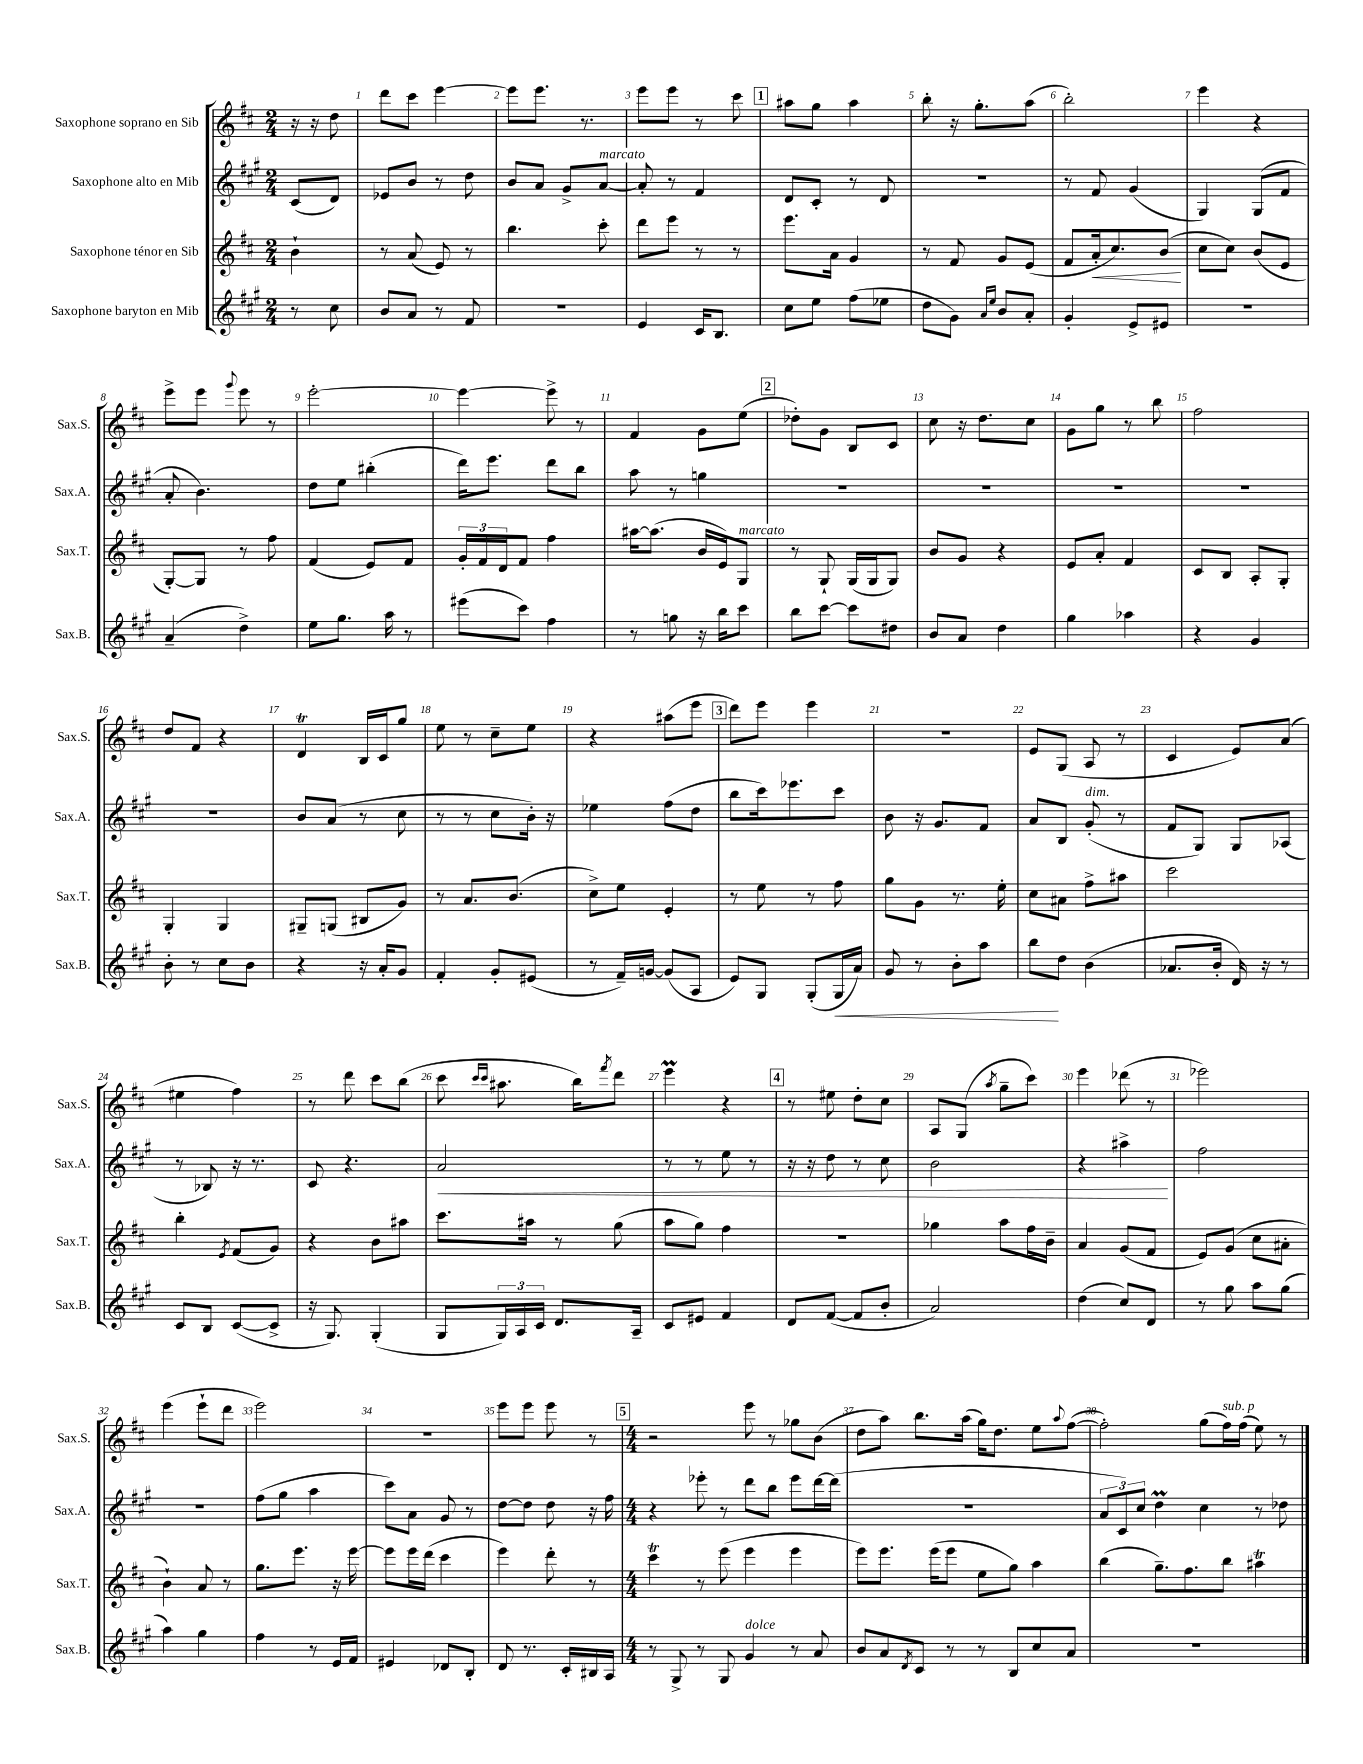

**kern	**dynam	**kern	**dynam	**kern	**dynam	**kern
*part4	*part4	*part3	*part3	*part2	*part2	*part1
*staff4	*staff4	*staff3	*staff3	*staff2	*staff2	*staff1
*I"Saxophone baryton en Mib	*	*I"Saxophone ténor en Sib	*	*I"Saxophone alto en Mib	*	*I"Saxophone soprano en Sib
*I'Sax.B.	*	*I'Sax.T.	*	*I'Sax.A.	*	*I'Sax.S.
*clefG2	*	*clefG2	*	*clefG2	*	*clefG2
*k[f#c#g#]	*	*k[f#c#]	*	*k[f#c#g#]	*	*k[f#c#]
*M2/4	*	*M2/4	*	*M2/4	*	*M2/4
=	=	=	=	=	=	=
8r	.	4b`\	.	(8c#/L	.	16r
.	.	.	.	.	.	16r
8cc#\	.	.	.	8d/J)	.	8dd\
=1	=1	=1	=1	=1	=1	=1
8b/L	.	8r	.	8e-X/L	.	8ddd\L
8a/J	.	(8a/	.	8b/J	.	8ccc#\J
8r	.	8e/)	.	8r	.	[4eee\
8f#/	.	8r	.	8dd\	.	.
=2	=2	=2	=2	=2	=2	=2
2r	.	4.bb\	.	8b/L	.	8eee\L]
.	.	.	.	8a/J	.	8.eee\J
.	.	.	.	8g#^/L	.	.
.	.	.	.	.	.	8.r
!	!	!	!	!LO:TX:a:i:t=marcato	!	!
.	.	8ccc#'\	.	[8a/J	.	.
=3	=3	=3	=3	=3	=3	=3
4e/	.	8ddd\L	.	8a'/]	.	8eee\L
.	.	8eee\J	.	8r	.	8eee\J
16c#/KL	.	8r	.	4f#/	.	8r
8.B/J	.	.	.	.	.	.
.	.	8r	.	.	.	8ccc#\
!!LO:REH:place=s1:t=1
=4	=4	=4	=4	=4	=4	=4
8cc#\L	.	8.eee\L	.	8d/L	.	8aa#X\L
8ee\J	.	.	.	8c#'/J	.	8gg\J
.	.	16a\Jk	.	.	.	.
(8ff#\L	.	4g/	.	8r	.	4aa#\
8ee-X\J	.	.	.	8d/	.	.
=5	=5	=5	=5	=5	=5	=5
8dd\L	.	8r	.	2r	.	8bb'\
8g#\J)	.	8f#/	.	.	.	16r
.	.	.	.	.	.	8.gg'\L
16qqa/LL	.	.	.	.	.	.
16qqee/JJ	.	.	.	.	.	.
8b/L	.	8g/L	.	.	.	.
8a'/J	.	(8e/J	.	.	.	(8aa\J
=6	=6	=6	=6	=6	=6	=6
4g#'/	.	8f#/L	.	8r	.	2bb'\)
!	!	!	!LO:HP:b	!	!	!
.	.	16a'/k	<	8f#/	.	.
.	.	8.cc#/)	.	.	.	.
8e^/L	.	.	.	(4g#/	.	.
8e#X/J	.	(8b/J	.	.	.	.
.	.	.	[	.	.	.
=7	=7	=7	=7	=7	=7	=7
2r	.	8cc#\L	.	4G#/)	.	4eee\
.	.	8cc#\J)	.	.	.	.
.	.	(8b/L	.	(8G#/L	.	4r
.	.	8e/J	.	8f#/J	.	.
!!LO:LB:g=z
=8	=8	=8	=8	=8	=8	=8
(4a~/	.	[8G'/L)	.	8a'/	.	8eee^\L
.	.	8G/J]	.	4.b\)	.	8eee\J
.	.	.	.	.	.	8qqggg/
4dd^\)	.	8r	.	.	.	8eee\
.	.	8ff#\	.	.	.	8r
=9	=9	=9	=9	=9	=9	=9
8ee\L	.	(4f#/	.	8dd\L	.	[2eee'\
8.gg#\J	.	.	.	8ee\J	.	.
.	.	8e/L)	.	(4bb#X'\	.	.
16aa\	.	.	.	.	.	.
8r	.	8f#/J	.	.	.	.
=10	=10	=10	=10	=10	=10	=10
(8eee#X\L	.	24g'/LL	.	16ddd\KL)	.	4eee\_
.	.	24f#/	.	.	.	.
.	.	.	.	8.eee\J	.	.
.	.	24d/J	.	.	.	.
8ccc#\J)	.	8f#/J	.	.	.	.
4ff#\	.	4ff#\	.	8ddd\L	.	8eee^\]
.	.	.	.	8bb\J	.	8r
=11	=11	=11	=11	=11	=11	=11
8r	.	[16aa#X\KL	.	8aa\	.	4f#/
.	.	(8.aa#\J]	.	.	.	.
8ggn\	.	.	.	8r	.	.
16r	.	16b/LL	.	4ggn\	.	8g\L
16bb\KL	.	16e/J)	.	.	.	.
!	!	!LO:TX:a:i:t=marcato	!	!	!	!
8ccc#\J	.	8G/J	.	.	.	(8ee\J
!!LO:REH:place=s1:t=2
=12	=12	=12	=12	=12	=12	=12
8bb\L	.	8r	.	2r	.	8dd-X'\L)
[8ccc#\J	.	8G`/	.	.	.	8g\J
8ccc#\L]	.	(16G/LL	.	.	.	8B/L
.	.	16G/J	.	.	.	.
8dd#X\J	.	8G/J)	.	.	.	8c#/J
=13	=13	=13	=13	=13	=13	=13
8b/L	.	8b/L	.	2r	.	8cc#\
8a/J	.	8g/J	.	.	.	16r
.	.	.	.	.	.	8.dd\L
4dd\	.	4r	.	.	.	.
.	.	.	.	.	.	8cc#\J
=14	=14	=14	=14	=14	=14	=14
4gg#\	.	8e/L	.	2r	.	8g\L
.	.	8a'/J	.	.	.	8gg\J
4aa-X\	.	4f#/	.	.	.	8r
.	.	.	.	.	.	8bb\
=15	=15	=15	=15	=15	=15	=15
4r	.	8c#/L	.	2r	.	2ff#\
.	.	8B/J	.	.	.	.
4g#/	.	8A'/L	.	.	.	.
.	.	8G'/J	.	.	.	.
!!LO:LB:g=z
=16	=16	=16	=16	=16	=16	=16
8b'\	.	4G'/	.	2r	.	8dd/L
8r	.	.	.	.	.	8f#/J
8cc#\L	.	4G/	.	.	.	4r
8b\J	.	.	.	.	.	.
=17	=17	=17	=17	=17	=17	=17
4r	.	8G#X~/L	.	8b/L	.	4dT/
.	.	(8Gn/J	.	(8a/J	.	.
16r	.	8B#X/L	.	8r	.	16B/LL
16a'/KL	.	.	.	.	.	16c#/J
8g#/J	.	8g/J)	.	8cc#\	.	8gg/J
=18	=18	=18	=18	=18	=18	=18
4f#'/	.	8r	.	8r	.	8ee\
.	.	8.a/L	.	8r	.	8r
8g#'/L	.	.	.	8cc#\L	.	8cc#~\L
.	.	(8.b/J	.	.	.	.
(8e#X/J	.	.	.	16b'\Jk)	.	8ee\J
.	.	.	.	16r	.	.
=19	=19	=19	=19	=19	=19	=19
8r	.	8cc#^\L)	.	4ee-X\	.	4r
16f#~/LL)	.	8ee\J	.	.	.	.
[16gn/JJ	.	.	.	.	.	.
(8g/L]	.	4e'/	.	(8ff#\L	.	(8aa#X\L
8A/J	.	.	.	8dd\J	.	8eee\J
!!LO:REH:place=s1:t=3
=20	=20	=20	=20	=20	=20	=20
8e/L)	.	8r	.	8bb\L	.	8ddd\L)
8G#/J	.	8ee\	.	16ccc#\k)	.	8eee\J
.	.	.	.	8.eee-X\	.	.
(8G#'/L	.	8r	.	.	.	4eee\
!	!LO:HP:b	!	!	!	!	!
16G#/L	<	8ff#\	.	8ccc#\J	.	.
16a/JJ)	.	.	.	.	.	.
=21	=21	=21	=21	=21	=21	=21
8g#/	.	8gg\L	.	8b\	.	2r
8r	.	8g\J	.	16r	.	.
.	.	.	.	8.g#/L	.	.
8b'\L	.	8.r	.	.	.	.
8aa\J	.	.	.	8f#/J	.	.
.	.	16ee'\	.	.	.	.
=22	=22	=22	=22	=22	=22	=22
8bb\L	.	8cc#\L	.	8a/L	.	8e/L
8dd\J	[	8a#X\J	.	8B/J	.	(8G/J
!	!	!	!	!LO:TX:a:i:t=dim.	!	!
(4b\	.	8ff#^\L	.	(8g#'/	.	8A/
.	.	8aa#X\J	.	8r	.	8r
=23	=23	=23	=23	=23	=23	=23
8.a-X/L	.	2ccc#\	.	8f#/L	.	4c#/
.	.	.	.	8G#/J)	.	.
16b'/Jk	.	.	.	.	.	.
16d/)	.	.	.	8G#/L	.	8e/L)
16r	.	.	.	.	.	.
8r	.	.	.	(8A-X/J	.	(8a/J
!!LO:LB:g=z
=24	=24	=24	=24	=24	=24	=24
8c#/L	.	4bb'\	.	8r	.	4ee#X\
8B/J	.	.	.	8B-X/)	.	.
.	.	8qe/	.	.	.	.
([8c#/L	.	(8f#/L	.	16r	.	4ff#\)
.	.	.	.	8.r	.	.
8c#^/J]	.	8g/J)	.	.	.	.
=25	=25	=25	=25	=25	=25	=25
16r	.	4r	.	8c#/	.	8r
8.G#/)	.	.	.	.	.	.
.	.	.	.	4.r	.	8ddd\
(4G#'/	.	8b\L	.	.	.	8ccc#\L
.	.	8aa#X\J	.	.	.	(8bb\J
=26	=26	=26	=26	=26	=26	=26
!	!	!	!	!	!LO:HP:b	!
8G#/L	.	8.ccc#\L	.	2a/	<	8ccc#\
.	.	.	.	.	.	16qqccc#/LL
.	.	.	.	.	.	16qqccc#/JJ
24G#/L)	.	.	.	.	.	8.aa#X\
24A/	.	.	.	.	.	.
.	.	16aa#X\Jk	.	.	.	.
24c#/JJ	.	.	.	.	.	.
8.d/L	.	8r	.	.	.	.
.	.	.	.	.	.	16bb\KL)
.	.	.	.	.	.	8qfff#/
.	.	(8gg\	.	.	.	8ddd\J
16A~/Jk	.	.	.	.	.	.
=27	=27	=27	=27	=27	=27	=27
8c#/L	.	8aa\L	.	8r	.	4eeeM\
8e#X/J	.	8gg\J)	.	8r	.	.
4f#/	.	4ff#\	.	8ee\	.	4r
.	.	.	.	8r	.	.
!!LO:REH:place=s1:t=4
=28	=28	=28	=28	=28	=28	=28
8d/L	.	2r	.	16r	.	8r
.	.	.	.	16r	.	.
([8f#/J	.	.	.	8dd\	.	8ee#X\
8f#/L]	.	.	.	8r	.	8dd'\L
8b'/J	.	.	.	8cc#\	.	8cc#\J
=29	=29	=29	=29	=29	=29	=29
2a/)	.	4gg-X\	.	2b\	.	8A/L
.	.	.	.	.	.	(8G/J
.	.	.	.	.	.	8qaa/
.	.	8aa\L	.	.	.	8gg~\L
.	.	16ff#\L	.	.	.	8ccc#\J)
.	.	16b~\JJ	.	.	.	.
=30	=30	=30	=30	=30	=30	=30
(4dd\	.	4a/	.	4r	.	4eee\
8cc#/L)	.	(8g/L	.	4aa#X^\	.	(8ddd-X\
8d/J	.	8f#/J	.	.	.	8r
.	.	.	.	.	[	.
=31	=31	=31	=31	=31	=31	=31
8r	.	8e/L)	.	2ff#\	.	2eee-X\)
8gg#\	.	(8g/J	.	.	.	.
8aa\L	.	8cc#\L	.	.	.	.
(8gg#\J	.	8a#X'\J	.	.	.	.
!!LO:LB:g=z
=32	=32	=32	=32	=32	=32	=32
4aa\)	.	4b`\)	.	2r	.	(4eee\
4gg#\	.	8a/	.	.	.	8eee`\L
.	.	8r	.	.	.	8ddd\J
=33	=33	=33	=33	=33	=33	=33
4ff#\	.	8.gg\L	.	(8ff#\L	.	2eee\)
.	.	.	.	8gg#\J	.	.
.	.	8.eee\J	.	.	.	.
8r	.	.	.	4aa\	.	.
16e/LL	.	16r	.	.	.	.
16f#/JJ	.	[16eee\	.	.	.	.
=34	=34	=34	=34	=34	=34	=34
4e#X/	.	8eee\L]	.	8ccc#\L)	.	2r
.	.	16eee\L	.	8a\J	.	.
.	.	(16ddd\JJ	.	.	.	.
8d-X/L	.	4ccc#\	.	8g#/	.	.
8B'/J	.	.	.	8r	.	.
=35	=35	=35	=35	=35	=35	=35
8d/	.	4eee\)	.	[8dd\L	.	8eee\L
8.r	.	.	.	8dd\J]	.	8eee\J
.	.	8ddd'\	.	8dd\	.	8eee\
16c#'/LL	.	.	.	.	.	.
16B#X/	.	8r	.	16r	.	8r
16A/JJ	.	.	.	16ff#\	.	.
!!LO:REH:place=s1:t=5
=36	=36	=36	=36	=36	=36	=36
*M4/4	*	*M4/4	*	*M4/4	*	*M4/4
8r	.	4ccc#t\	.	4r	.	2r
8G#^/	.	.	.	.	.	.
8r	.	8r	.	8eee-X'\	.	.
8G#/	.	(8eee\	.	8r	.	.
!LO:TX:a:i:t=dolce	!	!	!	!	!	!
4g#/	.	4eee\	.	8ddd\L	.	8eee\
.	.	.	.	8bb\J	.	8r
8r	.	4eee\	.	8eee-\L	.	8gg-X\L
8a/	.	.	.	[16ddd\L	.	(8b\J
.	.	.	.	(16ddd\JJ]	.	.
=37	=37	=37	=37	=37	=37	=37
8b/L	.	8eee\L)	.	1r	.	8dd\L
8a/	.	8.eee\J	.	.	.	8aa\J)
8qd/	.	.	.	.	.	.
8c#/J	.	.	.	.	.	8.bb\L
.	.	(16eee\KL	.	.	.	.
8r	.	8eee\J	.	.	.	.
.	.	.	.	.	.	(16aa\Jk
8r	.	8ee\L	.	.	.	16gg\KL)
.	.	.	.	.	.	8.dd\J
8B/L	.	8gg\J)	.	.	.	.
8cc#/	.	4aa\	.	.	.	8ee\L
.	.	.	.	.	.	8qqaa/
8a/J	.	.	.	.	.	([8ff#\J
=38	=38	=38	=38	=38	=38	=38
1r	.	(4bb\	.	12a/L	.	2ff#'\])
.	.	.	.	12c#/)	.	.
.	.	.	.	12cc#/J	.	.
.	.	8.gg~\L)	.	4ddM\	.	.
.	.	8.ff#\	.	.	.	.
.	.	.	.	4cc#\	.	(8gg\L
!	!	!	!	!	!	!LO:TX:a:i:t=sub. p
.	.	8bb\J	.	.	.	16ff#\L)
.	.	.	.	.	.	(16ff#\JJ
.	.	4aa#Xt\	.	8r	.	8ee\)
.	.	.	.	8dd-X\	.	8r
==	==	==	==	==	==	==
*-	*-	*-	*-	*-	*-	*-
